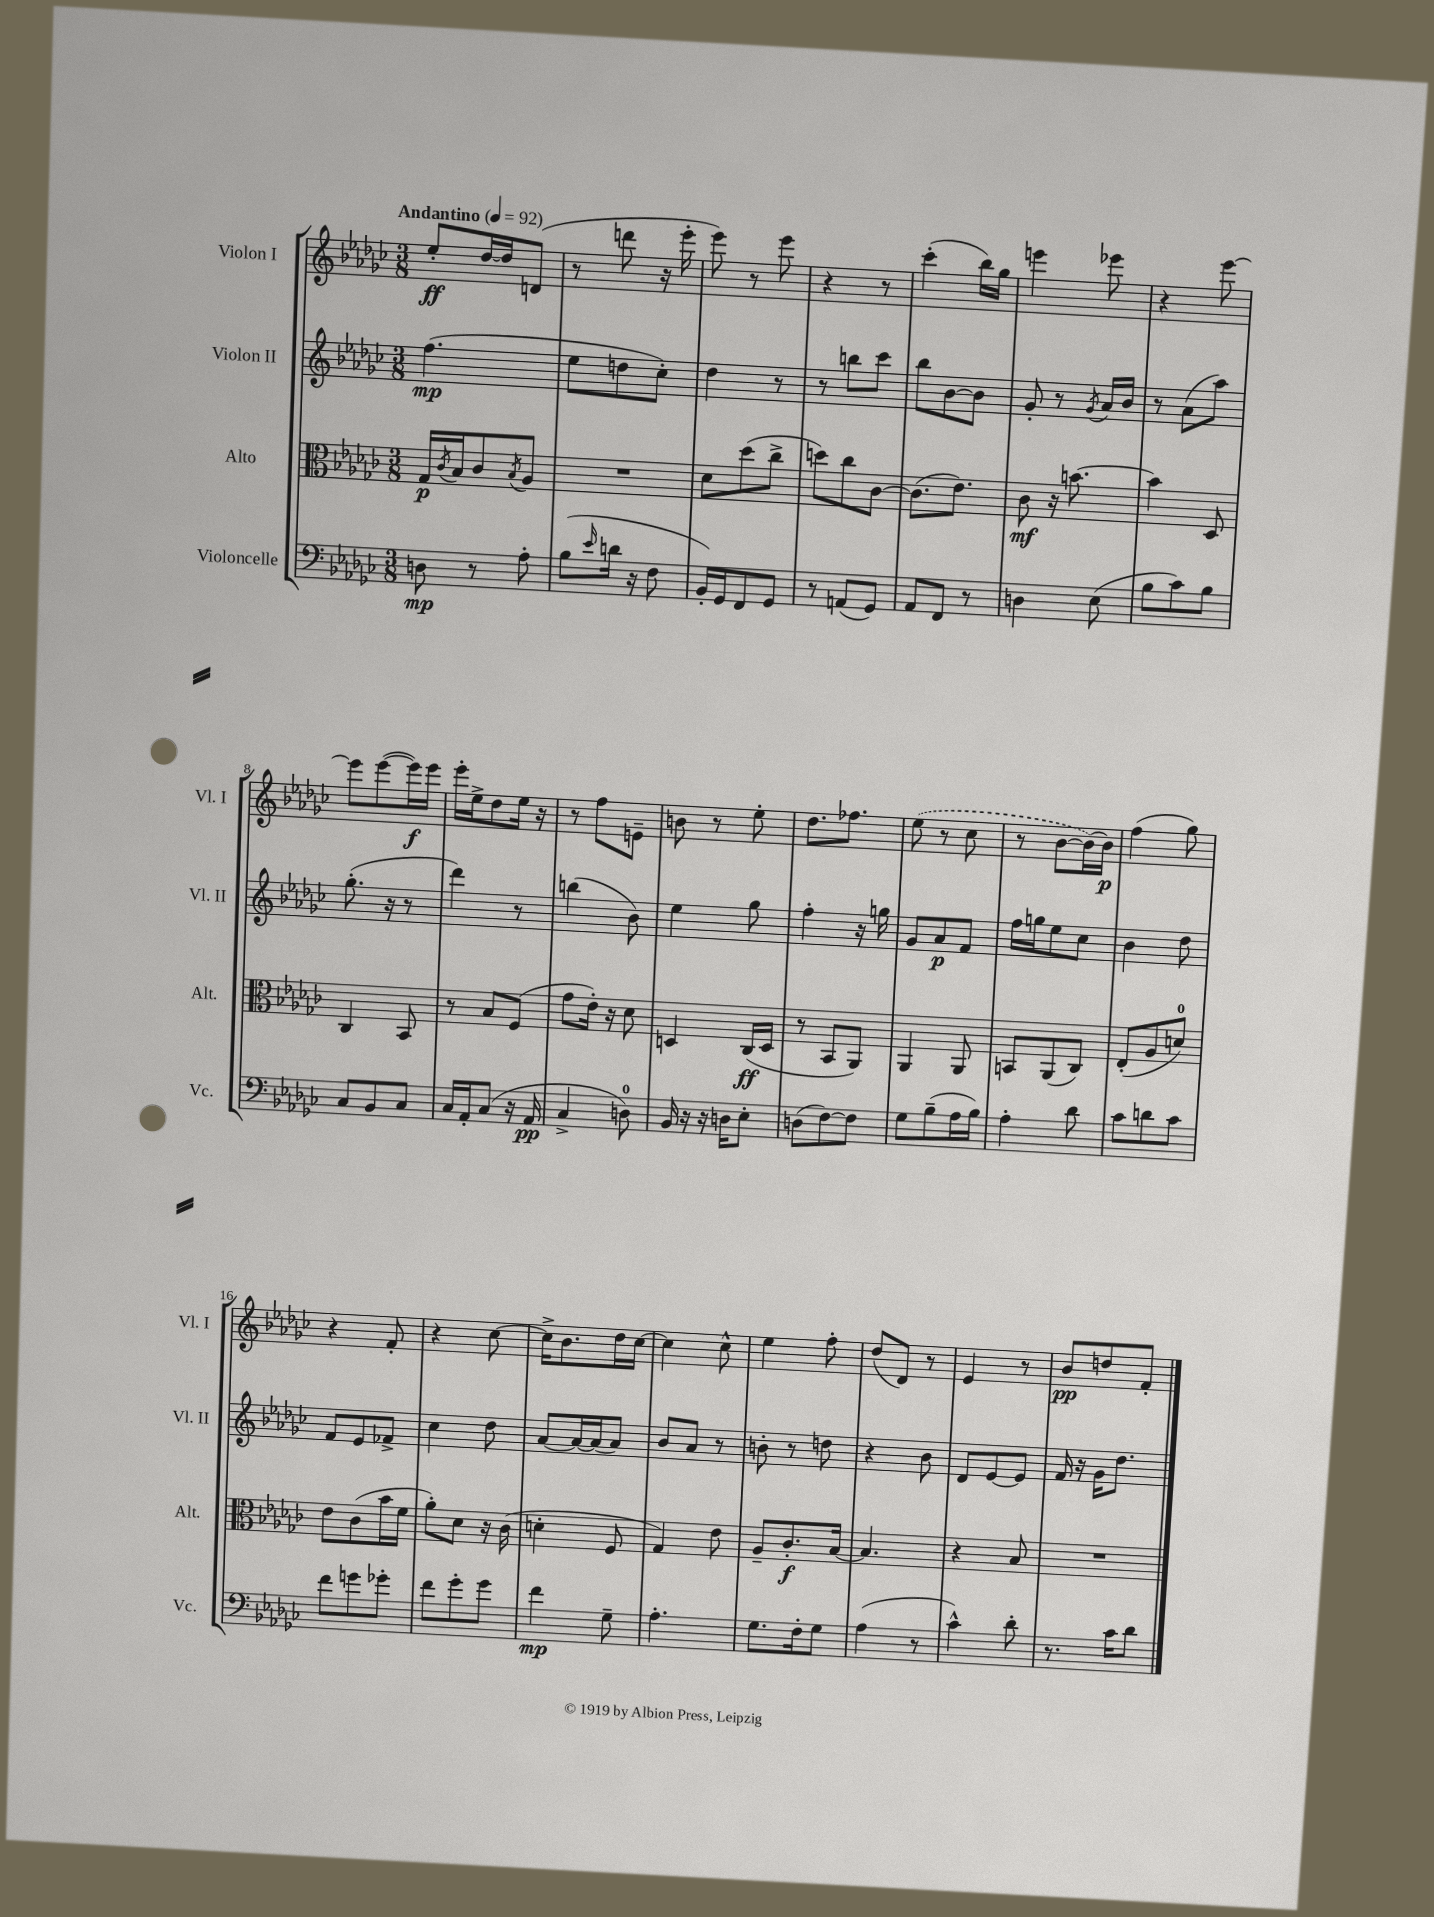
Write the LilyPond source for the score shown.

<<
\new StaffGroup <<
\new Staff = "s0" \with { instrumentName = "Violon I" shortInstrumentName = "Vl. I" } {
    \clef treble \key ges \major \numericTimeSignature \time 3/8 \tempo "Andantino" 4 = 92
    ees''8-.\ff des''16~ des''16 d'8( |
    r8 d'''8 r16 ees'''16-. |
    ees'''8) r8 ees'''8 |
    r4 r8 |
    ces'''4-.( bes''16) ges''16 |
    e'''4 ees'''8 |
    r4 ees'''8~ |
    ees'''8 ees'''8~( ees'''16\f) ees'''16 |
    ees'''16-. ees''16-> des''8 ees''16 r16 |
    r8 f''8 e'8-- |
    b'8 r8 ees''8-. |
    des''8. fes''8. |
    \once \slurDashed ees''8( r8 ces''8 |
    r8 bes'8~ bes'16~) bes'16\p |
    f''4( ges''8) |
    r4 f'8-. |
    r4 ces''8~ |
    ces''16-> bes'8. des''16 ces''16~ |
    ces''4 ces''8-^ |
    ees''4 f''8-. |
    des''8( des'8) r8 |
    ees'4 r8 |
    bes'8\pp d''8 f'8-. \bar "|." |
}
\new Staff = "s1" \with { instrumentName = "Violon II" shortInstrumentName = "Vl. II" } {
    \clef treble \key ges \major \numericTimeSignature \time 3/8
    f''4.\mp( |
    ees''8 d''8 ces''8-.) |
    des''4 r8 |
    r8 b''8 ces'''8 |
    bes''8 bes'8~ bes'8 |
    ges'8-. r8 \acciaccatura { ges'8 } aes'16 bes'16 |
    r8 aes'8( aes''8) |
    ges''8.-.( r16 r8 |
    des'''4) r8 |
    b''4( bes'8) |
    ees''4 ges''8 |
    f''4-. r16 g''16 |
    ges'8 aes'8\p f'8 |
    f''16 g''16 ees''8 ces''8 |
    bes'4 des''8 |
    f'8 ees'8 fes'8-> |
    ces''4 des''8 |
    aes'8~ aes'16~ aes'16( aes'8) |
    bes'8 aes'8 r8 |
    b'8-. r8 d''8 |
    r4 bes'8 |
    des'8 ees'8~ ees'8 |
    f'16 r16 ges'16 des''8. \bar "|." |
}
\new Staff = "s2" \with { instrumentName = "Alto" shortInstrumentName = "Alt." } {
    \clef alto \key ges \major \numericTimeSignature \time 3/8
    ges16\p \acciaccatura { ces'8 } bes16 ces'8 \acciaccatura { bes8 } aes8 |
    R4. |
    des'8 des''8( ces''8-> |
    d''8) ces''8 ces'8~ |
    ces'8.( ees'8.) |
    ces'8\mf r16 b'8.~ |
    b'4 des8 |
    ces4 bes,8 |
    r8 bes8 f8( |
    ges'8 ees'16-.) r16 des'8 |
    d4 ces16\ff( d16 |
    r8 bes,8 aes,8) |
    aes,4 aes,8 |
    b,8 aes,8( ces8) |
    ees8-.( aes8 d'8-0) |
    ees'8 ces'8( bes'16 f'16 |
    aes'8-.) des'8 r16 ces'16( |
    d'4-. f8 |
    ges4) ees'8 |
    aes8-- ces'8.-.\f bes16~ |
    bes4. |
    r4 bes8 |
    R4. \bar "|." |
}
\new Staff = "s3" \with { instrumentName = "Violoncelle" shortInstrumentName = "Vc." } {
    \clef bass \key ges \major \numericTimeSignature \time 3/8
    d8\mp r8 aes8-. |
    bes8( \grace { ees'16 } d'16 r16 f8 |
    bes,16-.) ges,16 f,8 ges,8 |
    r8 a,8( ges,8) |
    aes,8 f,8 r8 |
    d4 ees8( |
    bes8 ces'8) bes8 |
    ces8 bes,8 ces8 |
    ces16 aes,16-. ces8( r16 aes,16\pp |
    ces4-> d8-0) |
    bes,16 r16 r16 d16 ees8-. |
    d8( f8~) f8 |
    ges8 bes8--( aes16 bes16) |
    aes4-. des'8 |
    ces'8 d'8 ces'8 |
    f'8 g'8 ges'8-. |
    f'8 ges'8-. ges'8 |
    f'4\mp ges8-- |
    aes4.-. |
    ges8. f16-. ges8 |
    aes4( r8 |
    ces'4-^) des'8-. |
    r8. ces'16 des'8 \bar "|." |
}
>>
>>
